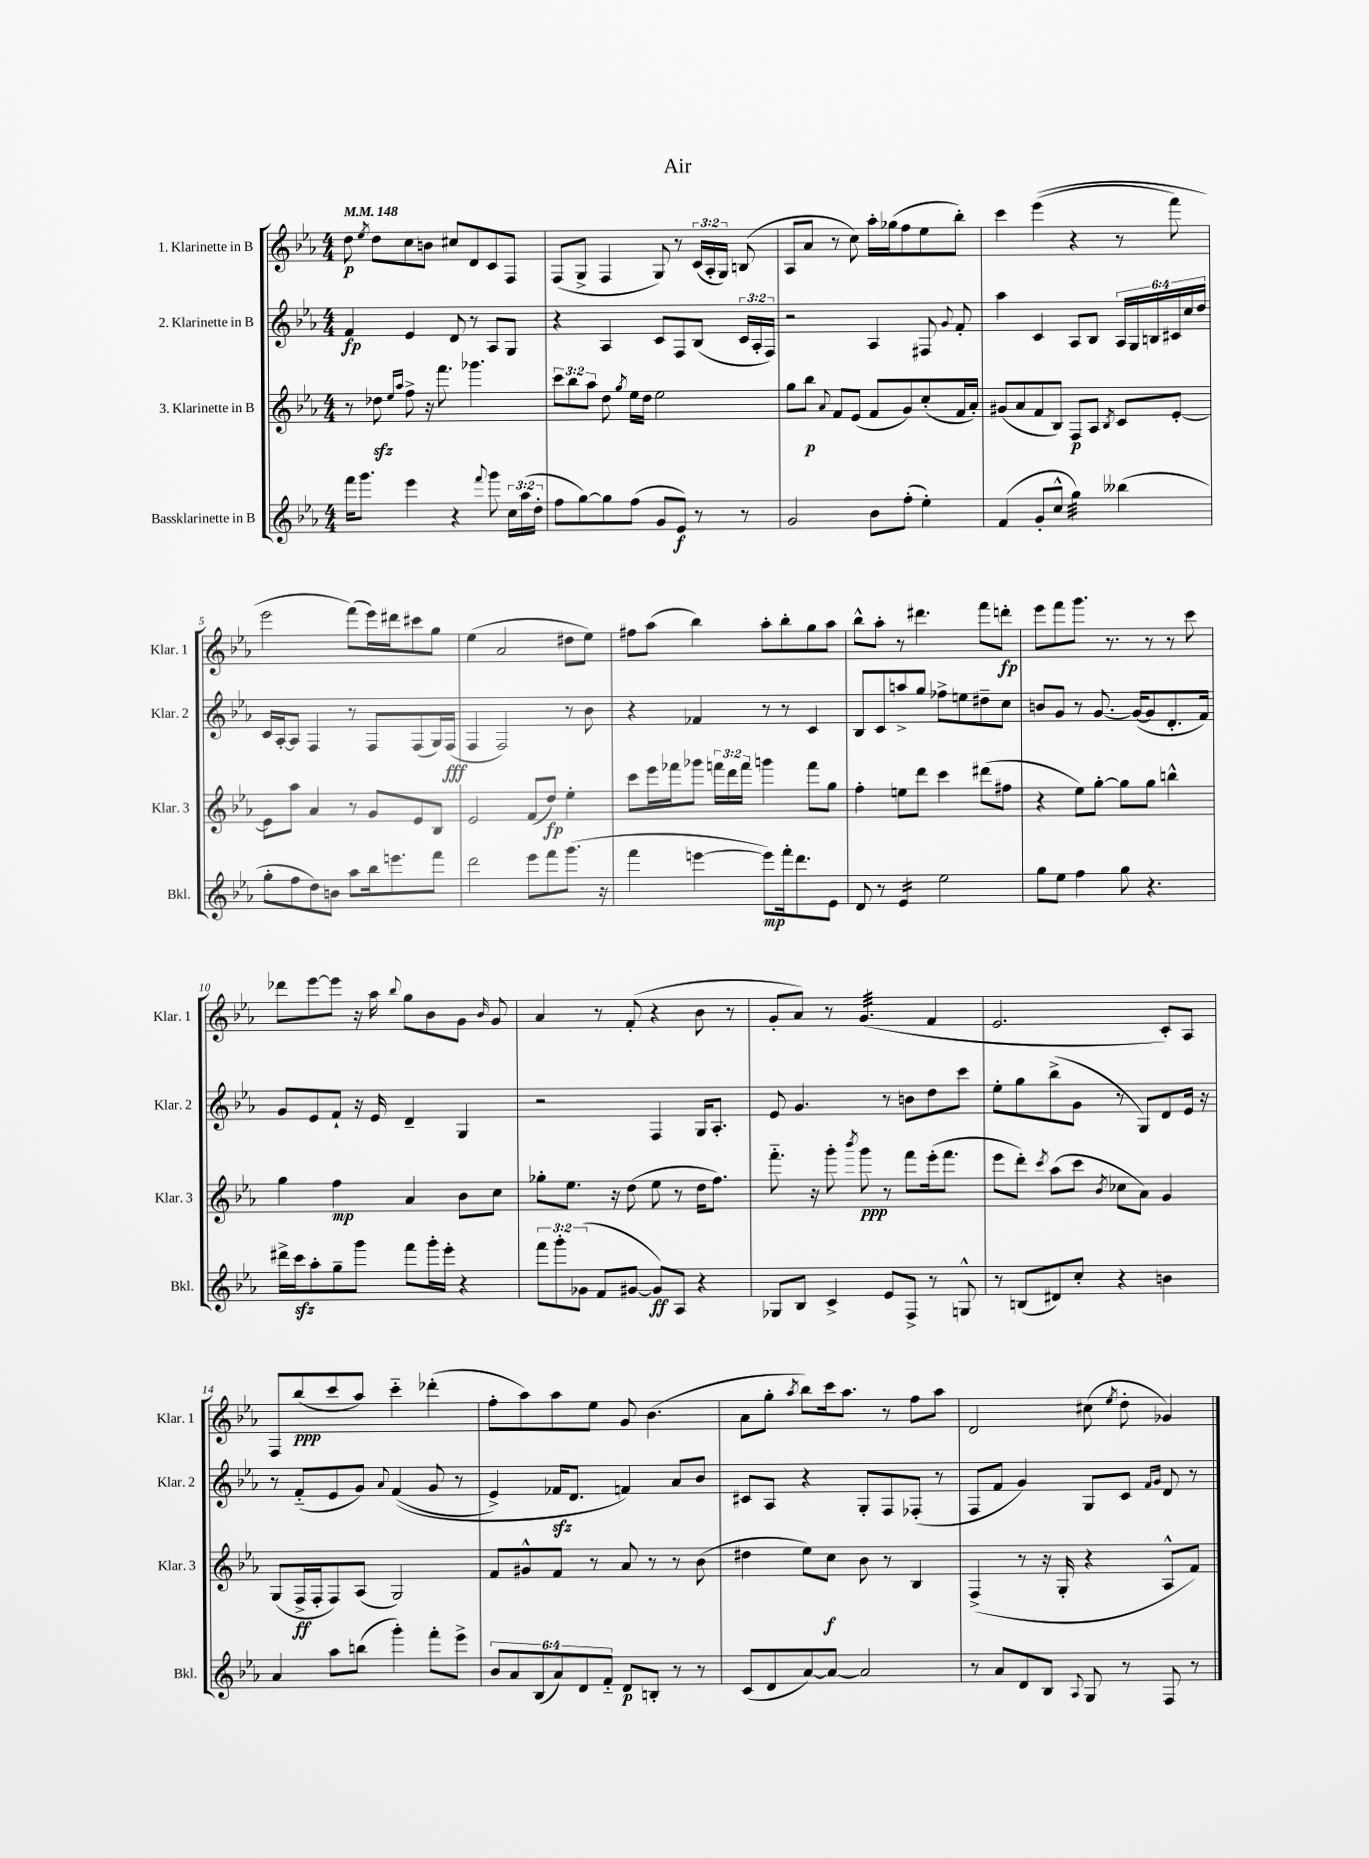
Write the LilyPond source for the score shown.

\header { title = "Air" }
<<
\new StaffGroup <<
\new Staff = "s0" \with { instrumentName = "1. Klarinette in B" shortInstrumentName = "Klar. 1" } {
    \clef treble \key ees \major \numericTimeSignature \time 4/4 \override Staff.TupletNumber.text = #tuplet-number::calc-fraction-text \tempo 4 = 148
    \autoBeamOff d''8\p \acciaccatura { ees''8 } d''8[ c''8 b'8] cis''8[ d'8 c'8 f8] |
    f8[( g8]-> f4 g8) r8 \tuplet 3/2 { c'16[( aes16-. g16]) } b8( |
    aes8[ aes'8] r8 c''8) aes''16[-. ges''16( f''8 ees''8 bes''8]-.) |
    c'''4 ees'''4(\( r4 r8 f'''8) |
    ees'''2 f'''8[(\) ees'''16) dis'''16 cis'''8 g''8] |
    ees''4( aes'2 dis''8[ ees''8]) |
    fis''8[ aes''8]( bes''4) aes''8[-. bes''8-. g''8 aes''8] |
    bes''8[-^ aes''8]-. r8 dis'''4. f'''8[ d'''8]-.\fp |
    ees'''8[ f'''8 g'''8.] r8. r8 r8 c'''8 |
    des'''8[ ees'''8~ ees'''8] r16 aes''16 \appoggiatura { bes''8 } g''8[ bes'8 g'8] \grace { bes'16 } g'8 |
    aes'4 r8 f'8-.( r4 bes'8 r8 |
    g'8[-. aes'8]) r8 g'4.:32( f'4 |
    ees'2. c'8[-.) aes8] |
    f8[ bes''8\ppp( c'''8 aes''8]) c'''4-_ des'''4-.( |
    f''8[-. aes''8) aes''8 ees''8] g'8 bes'4.( |
    aes'8[ g''8]-. \acciaccatura { aes''8 } bes''8[) c'''16 aes''8.] r8 f''8[ aes''8] |
    d'2 cis''8( \acciaccatura { ees''8 } d''8-. ges'4) \bar "|." |
}
\new Staff = "s1" \with { instrumentName = "2. Klarinette in B" shortInstrumentName = "Klar. 2" } {
    \clef treble \key ees \major \numericTimeSignature \time 4/4 \override Staff.TupletNumber.text = #tuplet-number::calc-fraction-text
    \autoBeamOff f'4\fp ees'4 d'8 r8 aes8[ g8] |
    r4 aes4 c'8[ f8 bes8]( \tuplet 3/2 { c'16[ aes16-. f16]) } |
    r2 aes4 fis8 \appoggiatura { g'8 } f'8-. |
    aes''4 c'4 aes8[ bes8] \tuplet 6/4 { aes16[ g16 b16 cis'16 c''16 d''16] } |
    c'16[ aes16~-. aes8] f4 r8 f8[ f8( g16) f16]\fff( |
    f4 f2) r8 bes'8 |
    r4 fes'4 r8 r8 c'4 |
    bes8[ c'8 a''8-> g''8] fes''8[-> e''8 dis''8-- c''8] |
    b'8[ g'8] r8 g'8.~ g'16[~( g'8 d'8.-. f'16]) |
    g'8[ ees'8 f'8]-! r16 ees'16 d'4-- g4 |
    r2 f4 g16[ aes8.]-. |
    ees'8 g'4. r8 b'8[ d''8 c'''8] |
    ees''8[-. g''8 bes''8->( g'8] r8 g8[) d'8 ees'16] r16 |
    r8 f'8[-_( ees'8 g'8]) \appoggiatura { aes'8 } f'4(\( g'8 r8 |
    ees'4->) fes'16[\sfz d'8.] f'4\) aes'8[ bes'8] |
    cis'8[ aes8] r4 g8[-. f8 fes8]-.( r8 |
    f8[ f'8] g'4) g8[ c'8] \grace { f'16[ g'16] } d'8 r8 \bar "|." |
}
\new Staff = "s2" \with { instrumentName = "3. Klarinette in B" shortInstrumentName = "Klar. 3" } {
    \clef treble \key ees \major \numericTimeSignature \time 4/4 \override Staff.TupletNumber.text = #tuplet-number::calc-fraction-text
    \autoBeamOff r8 des''8\sfz \grace { ees''16[ aes''16] } f''8-> r16 f'''8. ges'''4. |
    \tuplet 3/2 { c'''8[ bes''8 aes''8] } d''8 \acciaccatura { g''8 } ees''16[ d''16] ees''2 |
    g''8[ bes''8]\p \appoggiatura { aes'8 } f'8[ ees'8]( f'8[ g'8) c''8-.( f'16 aes'16]-.) |
    gis'8[( aes'8 f'8 bes8]) f8[\p aes8] \acciaccatura { bes8 } c'8[ ees'8]~-. |
    ees'8[ aes''8] aes'4 r8 g'8[ ees'8 bes8] |
    ees'2 f'8[( d''8]\fp) ees''4-. |
    c'''8[ ees'''16 fes'''16 ges'''8] \tuplet 3/2 { f'''16[ d'''16 f'''16] } g'''4 f'''8[ g''8] |
    f''4-. e''8[ d'''8] c'''4 dis'''8[( fis''8] |
    r4 ees''8[) g''8]~-. g''8[ g''8] b''4-^ |
    g''4 f''4\mp aes'4 bes'8[ c''8] |
    ges''8[-. ees''8.] r16 d''8( ees''8 r8 d''16[ f''8.]) |
    f'''8.-_ r16 g'''8-. \acciaccatura { bes'''8 } g'''8\ppp r8 f'''8[ ees'''16-.( f'''8.] |
    ees'''8[ d'''8]-.) \acciaccatura { c'''8 } aes''8[( c'''8] \acciaccatura { bes'8 } ces''8[ aes'8]) g'4 |
    g8[( f16->\ff f16-. f8) aes8]( g2) |
    f'8[ gis'8-^ f'8] r8 aes'8 r8 r8 bes'8( |
    dis''4 ees''8[) c''8]\f bes'8 r8 bes4 |
    f4->( r8 r16 g16-. r4 aes8[-^ f'8]) \bar "|." |
}
\new Staff = "s3" \with { instrumentName = "Bassklarinette in B" shortInstrumentName = "Bkl." } {
    \clef treble \key ees \major \numericTimeSignature \time 4/4 \override Staff.TupletNumber.text = #tuplet-number::calc-fraction-text
    \autoBeamOff f'''16[ g'''8.] ees'''4 r4 \appoggiatura { f'''8 } g'''8 \tuplet 3/2 { c''16[ aes''16( d''16]-. } |
    f''8[ g''8~) g''8 f''8]( g'8[ ees'8]\f) r8 r8 |
    g'2 bes'8[ f''8]-.( ees''4-.) |
    f'4( g'8[-. c''8]-^ g''4:32) beses''4( |
    g''8[-. f''8 d''8) b'8] aes''8[ bes''16 e'''8. f'''8] |
    d'''2 ees'''8[ f'''8 g'''8.]( r16 |
    f'''4 e'''4~ e'''8[\mp) f'''16-. d'''8. ees'8] |
    d'8 r8 ees'4:16 ees''2 |
    g''8[ ees''8] f''4 g''8 r4. |
    dis'''16[-> c'''16\sfz aes''8-. g''8-- g'''8] f'''8[ g'''16-. ees'''16]-. r4 |
    \tuplet 3/2 { f'''8[ g'''8-. ges'8]( } f'8[ gis'8]~ gis'8[\ff) aes8] r4 |
    ges8[ bes8] c'4-> ees'8[ f8]-> r8 g8-^ |
    r8 b8[( dis'8) c''8]-. r4 b'4 |
    aes'4 aes''8[ b''8]( g'''4-.) f'''8[-. ees'''8]-> |
    \tuplet 6/4 { bes'8[ aes'8 bes8( aes'8) d'8 f'8]-_ } d'8[\p b8]-. r8 r8 |
    c'8[( d'8 aes'8~) aes'8]~ aes'2 |
    r8 aes'8[ d'8 bes8] \appoggiatura { aes8 } g8 r8 f8 r8 \bar "|." |
}
>>
>>
